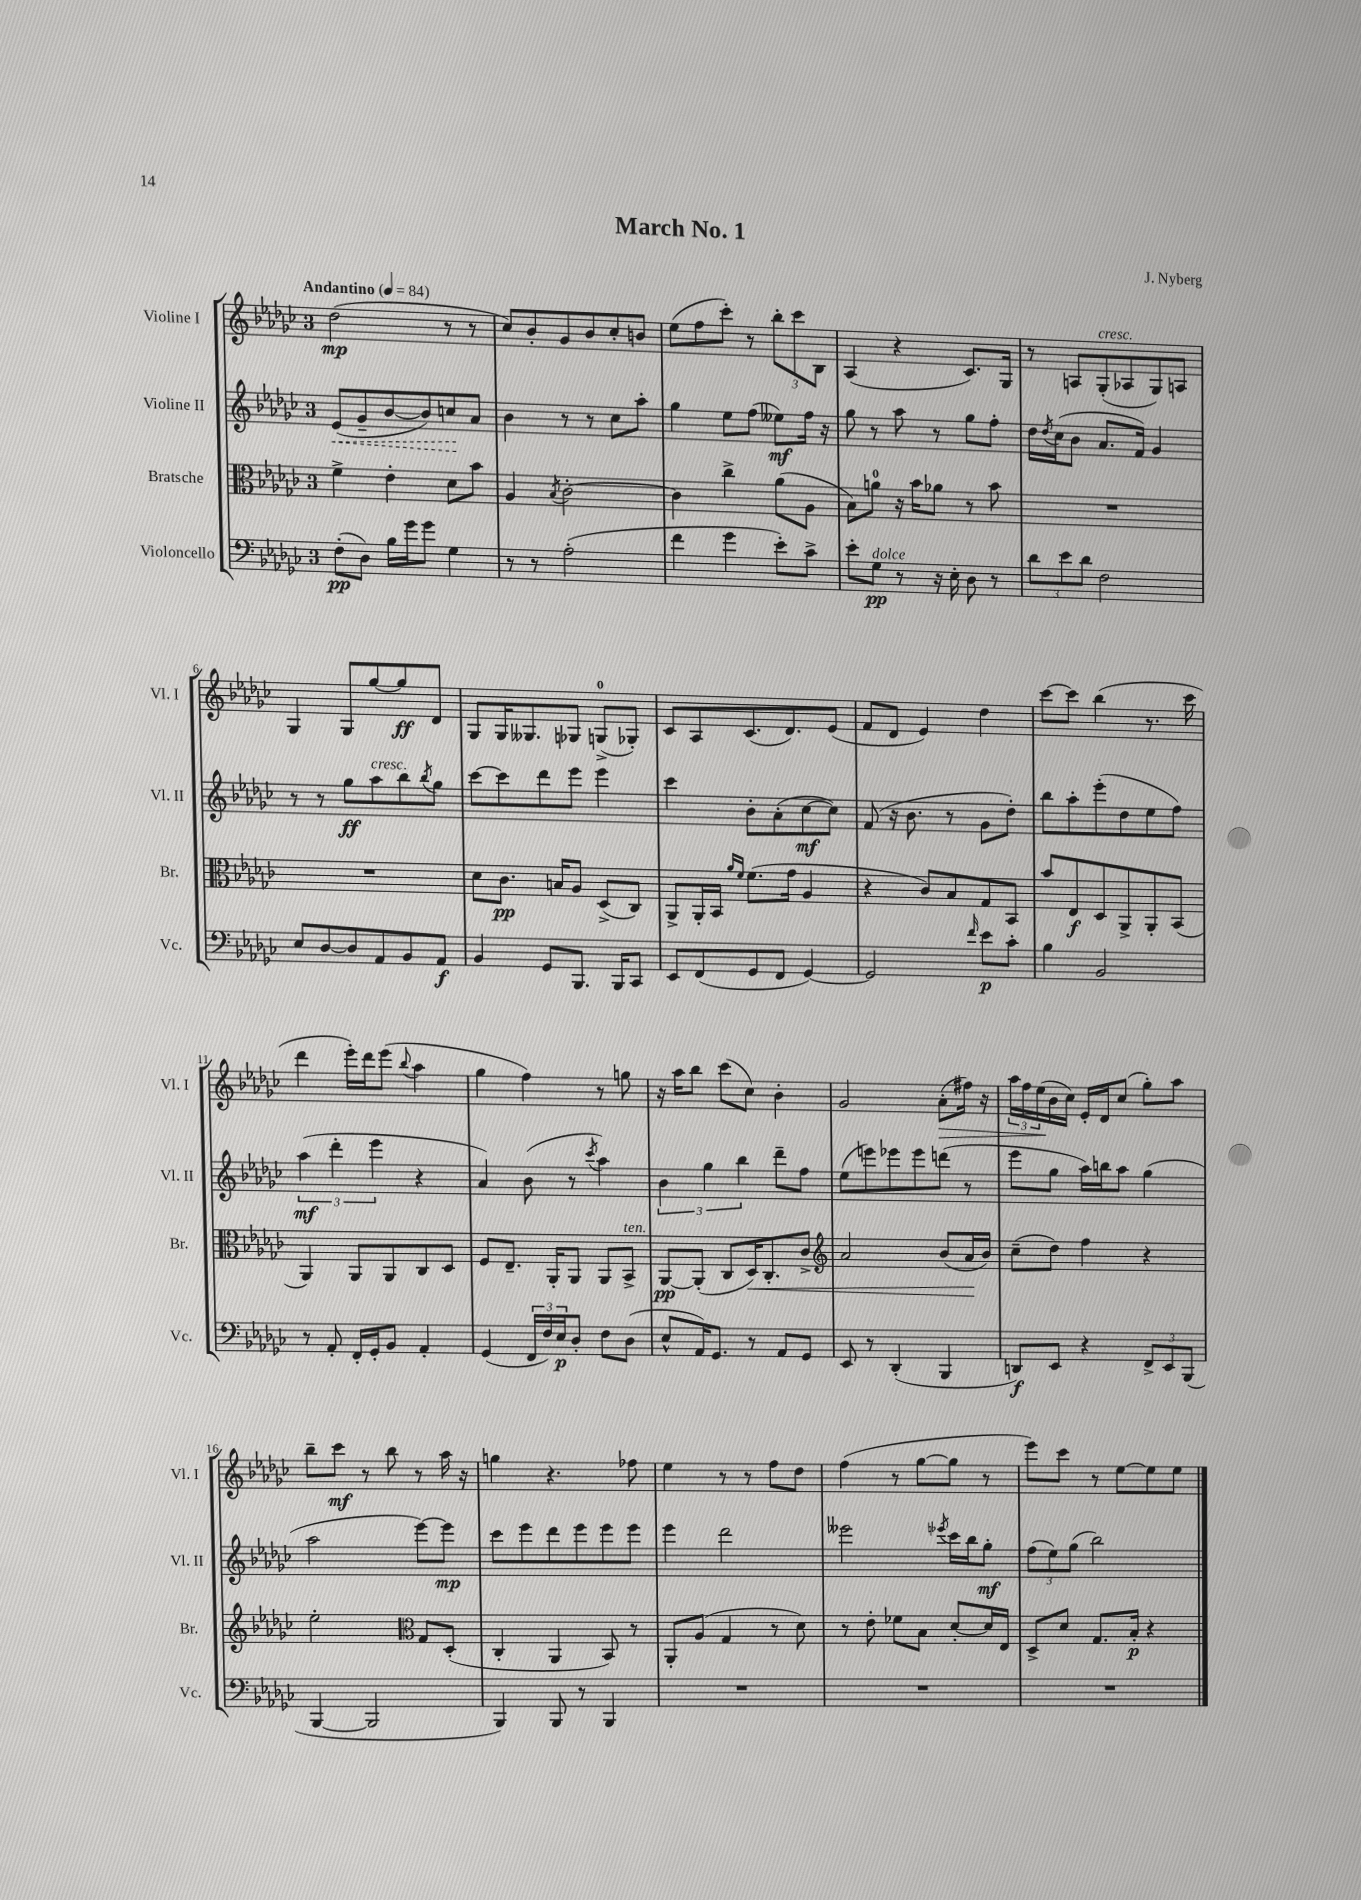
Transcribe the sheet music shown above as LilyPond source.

\header { title = "March No. 1" composer = "J. Nyberg" }
<<
\new StaffGroup <<
\new Staff = "s0" \with { instrumentName = "Violine I" shortInstrumentName = "Vl. I" } {
    \clef treble \key ges \major \once \override Staff.TimeSignature.style = #'single-digit \time 3/4 \tempo "Andantino" 4 = 84
    des''2\mp( r8 r8 |
    ces''8) bes'8-. ges'8 bes'8 ces''8-. b'8 |
    ees''8( f''8 ces'''8-.) r8 \tuplet 3/2 { bes''8-. ces'''8 bes8 } |
    aes4( r4 ces'8.) ges16 |
    r8 a8 ges8-.^\markup { \italic "cresc." }( aes8 ges8) a8 |
    ges4 ges8 ges''8~ ges''8\ff des'8 |
    ges8 ges16 geses8. ges8 g8-0->( ges8-.) |
    ces'8 aes8 ces'8.( des'8.) ees'8( |
    f'8 des'8 ees'4) des''4 |
    ces'''8~ ces'''8 bes''4( r8. ces'''16 |
    des'''4 ees'''16-.) des'''16 ees'''8( \appoggiatura { bes''8 } aes''4 |
    ges''4 f''4) r8 g''8 |
    r16 aes''16 bes''8 ces'''8( ces''8) bes'4-. |
    ges'2 aes'8-.\>( fis''16) r16 |
    \tuplet 3/2 { aes''16 f''16 ees''16\!( } bes'16 ces''16) ees'16-. des'16 ces''8( ges''8-.) aes''8 |
    bes''8-- ces'''8\mf r8 bes''8 r8 aes''16 r16 |
    g''4 r4. fes''8 |
    ees''4 r8 r8 f''8 des''8 |
    f''4( r8 ges''8~ ges''8 r8 |
    ees'''8) ces'''8 r8 ees''8~ ees''8 ees''8 \bar "|." |
}
\new Staff = "s1" \with { instrumentName = "Violine II" shortInstrumentName = "Vl. II" } {
    \clef treble \key ges \major \once \override Staff.TimeSignature.style = #'single-digit \time 3/4
    \once \override Hairpin.style = #'dashed-line ees'8\<( ges'8-- bes'8~ bes'8) c''8\! aes'8 |
    bes'4 r8 r8 ces''8 aes''8-. |
    ges''4 ees''8 f''8( eeses''8\mf) f''16 r16 |
    ges''8 r8 aes''8 r8 ges''8 f''8-. |
    des''16 \acciaccatura { des''8 } ces''16( bes'8 aes'8. f'16) ges'4 |
    r8 r8 ges''8\ff aes''8^\markup { \italic "cresc." } bes''8 \acciaccatura { bes''8 } ges''8 |
    ces'''8~ ces'''8 des'''8 ees'''8 ees'''4 |
    ces'''4 bes'8-. aes'8-.( ces''8~\mf ces''8) |
    f'8( r16 bes'8. r8 ges'8 des''8-.) |
    bes''8 aes''8-. ees'''8-.( des''8 ees''8 f''8) |
    \tuplet 3/2 { aes''4\mf( des'''4-. ees'''4 } r4 |
    aes'4) bes'8( r8 \acciaccatura { ces'''8 } aes''4) |
    \tuplet 3/2 { bes'4 ges''4 bes''4 } des'''8-- f''8 |
    ees''8( e'''8) ees'''8 ees'''8 d'''8( r8 |
    ees'''8 ges''8 aes''16) b''16 aes''8 ges''4( |
    aes''2 ees'''8~) ees'''8\mp |
    ces'''8 ees'''8 des'''8 ees'''8 ees'''8 ees'''8 |
    ees'''4 des'''2 |
    eeses'''2 \acciaccatura { ees'''8 } ces'''16 bes''16 ges''8-.\mf |
    \tuplet 3/2 { f''8( ees''8) ges''8( } bes''2) \bar "|." |
}
\new Staff = "s2" \with { instrumentName = "Bratsche" shortInstrumentName = "Br." } {
    \clef alto \key ges \major \once \override Staff.TimeSignature.style = #'single-digit \time 3/4
    f'4-> ees'4-. des'8 bes'8 |
    aes4 \acciaccatura { bes8 } ces'2~-. |
    ces'4 ces''4-> aes'8( aes8 |
    bes8) a'8-0 r16 bes'16 aes'8 r8 bes'8 |
    R2. |
    R2. |
    des'8 ces'8.\pp b16 aes8 des8->( ces8) |
    aes,8-> aes,16-. bes,16 \grace { aes'16 f'16 } f'8.( ges'16 aes4 |
    r4 ces'8) bes8 ges8 bes,8 |
    bes'8 ees8\f des8 aes,8-> aes,8-. bes,8( |
    aes,4) aes,8 aes,8 ces8 des8 |
    f8 ees8.-- aes,16-. aes,8 aes,8 bes,8->^\markup { \italic "ten." } |
    aes,8~\pp aes,8-.( ces8 des16\<) ces8.-. ces'8-> |
    \clef treble aes'2 bes'8( aes'16\! bes'16) |
    ces''8--( des''8) f''4 r4 |
    ees''2-. \clef alto ges8 des8-.( |
    ces4-. aes,4 bes,8) r8 |
    aes,8-. aes8( ges4 r8 des'8) |
    r8 ees'8-. fes'8 bes8 des'8~-. des'16 ees16 |
    des8-> des'8 ges8. bes16-.\p r4 \bar "|." |
}
\new Staff = "s3" \with { instrumentName = "Violoncello" shortInstrumentName = "Vc." } {
    \clef bass \key ges \major \once \override Staff.TimeSignature.style = #'single-digit \time 3/4
    f8-.\pp( des8) bes16 ges'16 ges'8 ges4 |
    r8 r8 aes2-.( |
    f'4 ges'4 ees'8-.) ces'8-> |
    ees'8-. ges8\pp^\markup { \italic "dolce" } r8 r16 ees16-. des8 r8 |
    \tuplet 3/2 { des'8 ees'8 des'8 } f2 |
    ees8 des8~ des8 aes,8 bes,8 aes,8\f |
    bes,4 ges,8 bes,,8. bes,,16 ces,8 |
    ees,8 f,8( ges,8 f,8 ges,4~) |
    ges,2 \grace { f'16 } ees'8\p ces'8-. |
    bes4 bes,2 |
    r8 aes,8-. f,16-. ges,16-. bes,8 aes,4-. |
    ges,4( \tuplet 3/2 { f,16 f16) ees16\p } des8-. f8 des8( |
    ees8-^ aes,16) ges,8. r8 aes,8 ges,8 |
    ees,8 r8 des,4-.( bes,,4 |
    d,8\f) ees,8 r4 \tuplet 3/2 { f,8-> ees,8 bes,,8( } |
    bes,,4~ bes,,2 |
    bes,,4) bes,,8 r8 bes,,4 |
    R2. |
    R2. |
    R2. \bar "|." |
}
>>
>>
